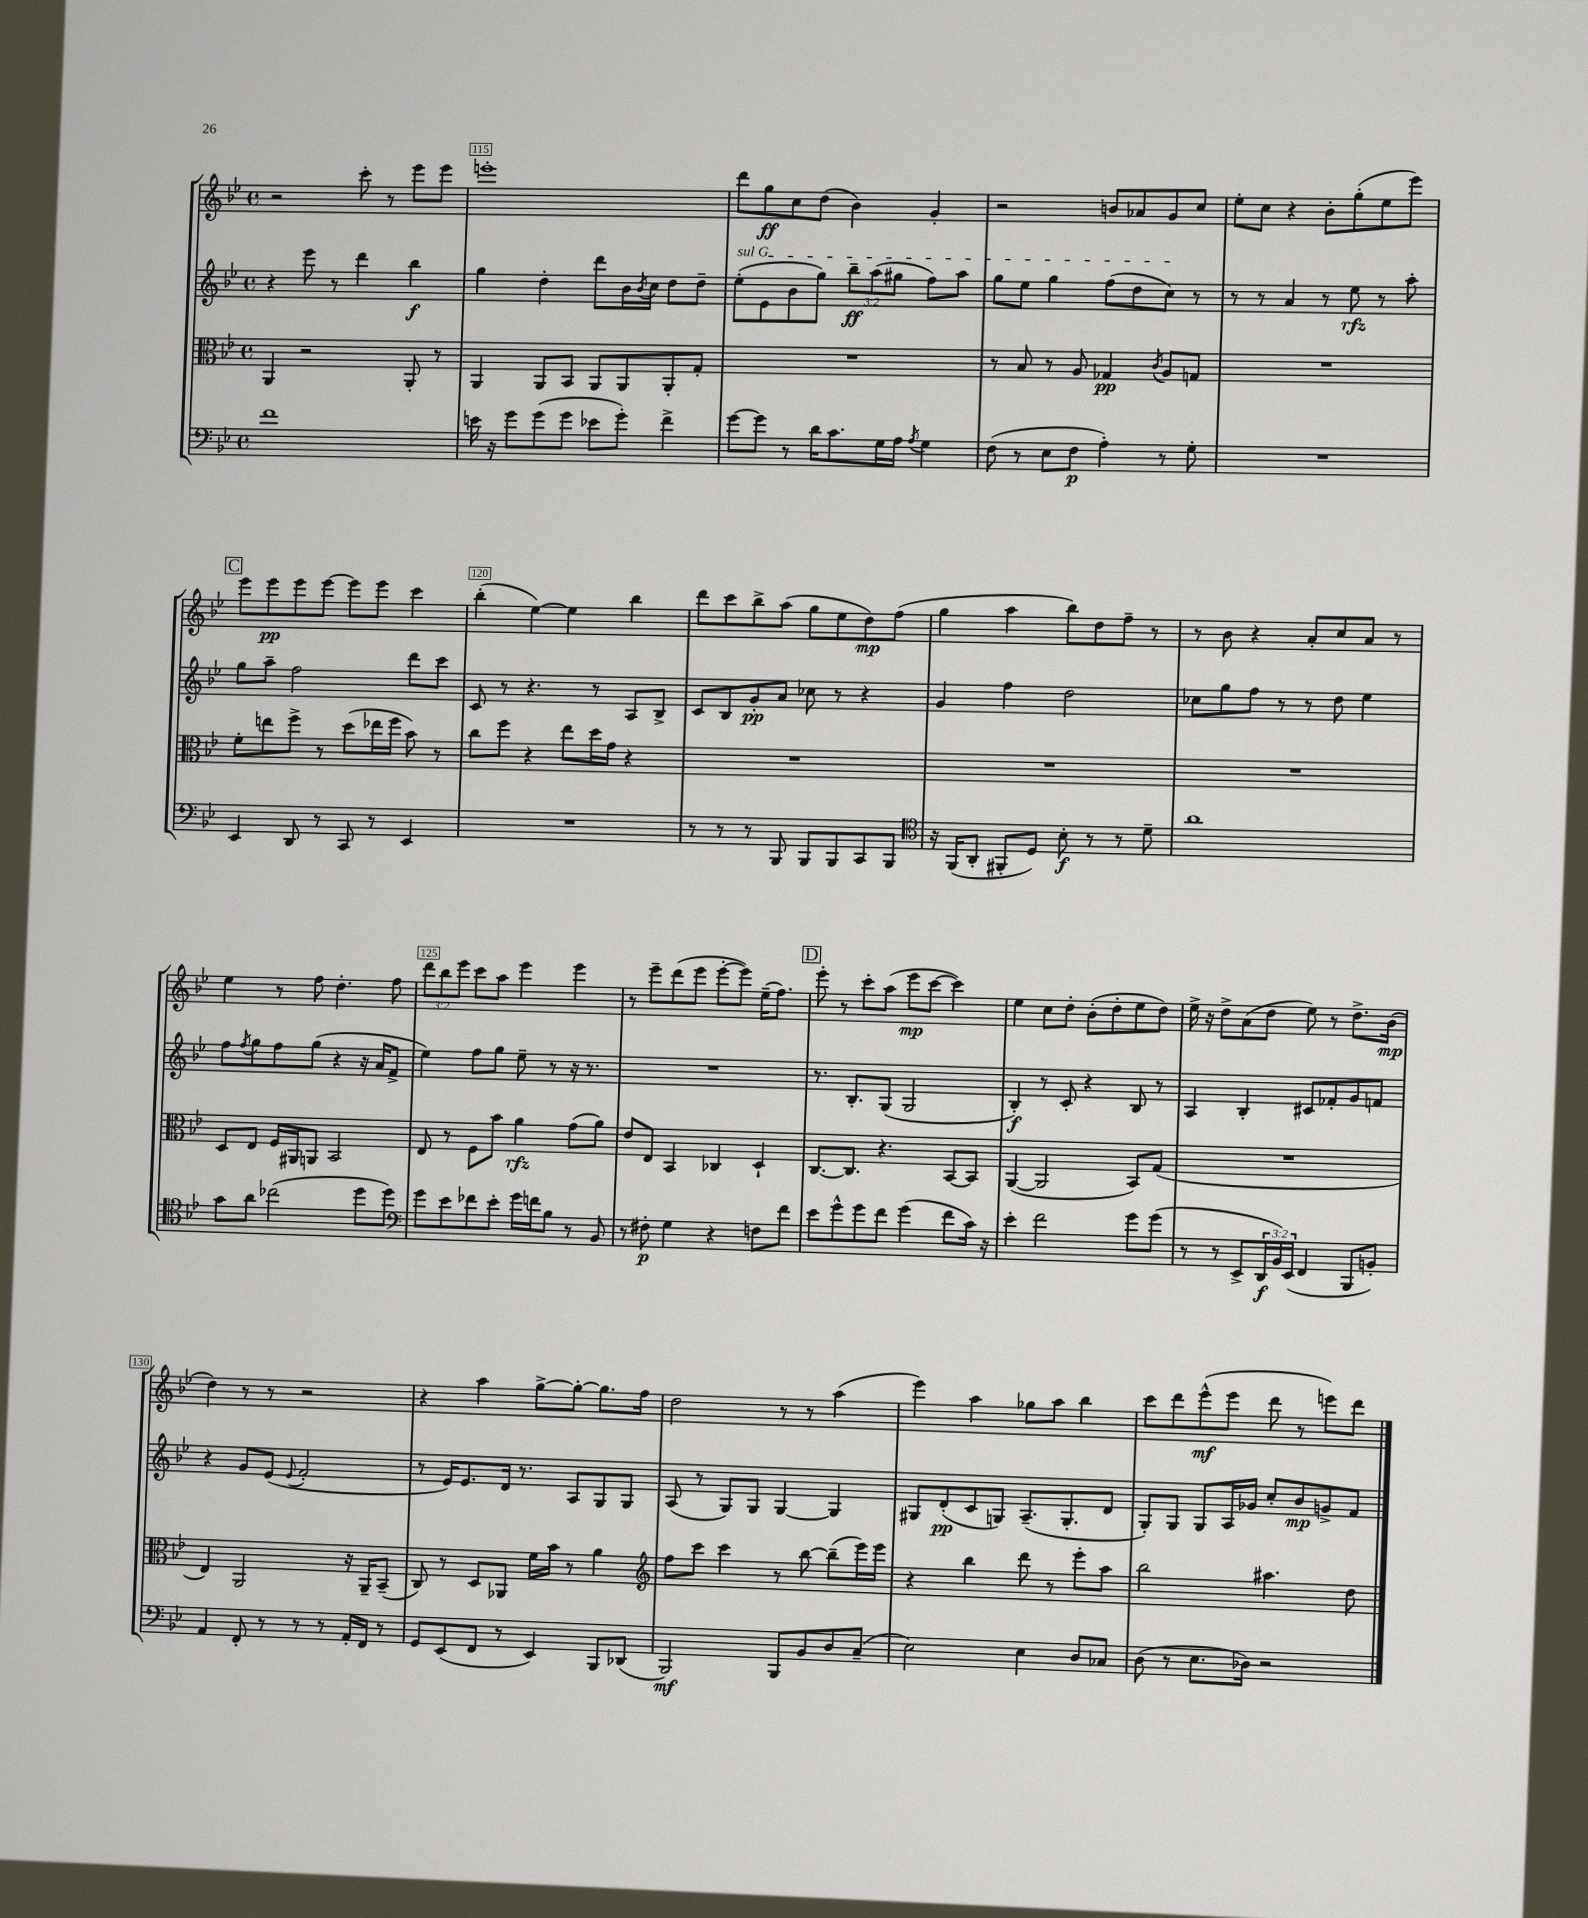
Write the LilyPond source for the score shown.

<<
\new StaffGroup <<
\new Staff = "s0" {
    \clef treble \key bes \major \defaultTimeSignature \time 4/4 \override Staff.TupletNumber.text = #tuplet-number::calc-fraction-text
    r2 c'''8-. r8 ees'''8 ees'''8 |
    e'''1-. |
    d'''8 g''8\ff c''8 d''8( bes'4) g'4-. |
    r2 b'8 aes'8 g'8 c''8 |
    ees''8-. c''8 r4 bes'8-. g''8-.( ees''8 ees'''8) |
    \mark \markup { \box "C" } ees'''8 ees'''8\pp ees'''8 ees'''8~ ees'''8 ees'''8 c'''4 |
    bes''4-.( ees''4~) ees''4 bes''4 |
    d'''8 c'''8 bes''8-> a''8( g''8 ees''8 d''8\mp) f''8( |
    g''4 a''4 bes''8) d''8 f''8-- r8 |
    r8 bes'8 r4 a'8-. c''8 a'8 r8 |
    ees''4 r8 f''8 d''4.-. f''8 |
    \tuplet 3/2 { d'''8 bes''8 ees'''8 } c'''8 a''8 ees'''4 ees'''4 |
    r8 ees'''8-- d'''8( ees'''8 ees'''8~-. ees'''8) ees''16--( f''8.) |
    \mark \markup { \box "D" } ees'''8-. r8 c'''8-. a''8( ees'''8\mp c'''8~ c'''4) |
    ees''4 c''8 d''8-. bes'8-.( d''8-. ees''8 d''8) |
    ees''16-> r16 d''8-> a'8( d''8 ees''8) r8 d''8.-> bes'16\mp( |
    d''4) r8 r8 r2 |
    r4 a''4 g''8~-> g''8~-. g''8. f''16 |
    d''2 r8 r8 a''4( |
    ees'''4) a''4 ges''8 a''8 bes''4 |
    c'''8 d'''8 ees'''8-^\mf( ees'''8 d'''8 r8 e'''8) d'''8 \bar "|." |
}
\new Staff = "s1" {
    \clef treble \key bes \major \defaultTimeSignature \time 4/4 \override Staff.TupletNumber.text = #tuplet-number::calc-fraction-text
    r4 ees'''8 r8 d'''4 bes''4\f |
    g''4 d''4-. d'''8 bes'16 \acciaccatura { bes'8 } c''16 d''8 d''8-- |
    \once \override TextSpanner.bound-details.left.text = \markup { \italic "sul G" } ees''8-.\startTextSpan( ees'8 bes'8 g''8) \tuplet 3/2 { bes''8--\ff a''8( gis''8 } f''8) a''8 |
    g''8 ees''8 g''4 f''8( d''8 c''8\stopTextSpan) r8 |
    r8 r8 a'4 r8 ees''8\rfz r8 a''8-. |
    \mark \markup { \box "C" } g''8 a''8-- f''2 d'''8 c'''8 |
    c'8 r8 r4. r8 a8 bes8-> |
    c'8 bes8 g'8-.\pp a'8 ces''8 r8 r4 |
    g'4 f''4 d''2 |
    ces''8 g''8 f''8 r8 r8 d''8 ees''4 |
    f''8 \acciaccatura { f''8 } g''8 f''8 g''8( r4 r16 a'16 f'8-> |
    ees''4) f''8 g''8 ees''8-- r8 r16 r8. |
    R1 |
    \mark \markup { \box "D" } r8. bes8.-. g8( g2 |
    bes4-.\f) r8 c'8-. r4 bes8 r8 |
    a4 bes4-. cis'8 fes'8-. g'8 f'8 |
    r4 g'8 ees'8( \appoggiatura { ees'8 } f'2-. |
    r8 ees'16) ees'8. d'16 r8. a8 g8 g8 |
    a8( r8 g8) g8 g4~ g4 |
    gis8 d'8-.\pp( c'8 g8) a8.--( g8.-. d'8 |
    g8-.) g8 g8 a16 ges'16 c''8-. bes'8\mp g'8-> f'8 \bar "|." |
}
\new Staff = "s2" {
    \clef alto \key bes \major \defaultTimeSignature \time 4/4
    a,4 r2 a,8-. r8 |
    a,4 a,8 bes,8 a,8 a,8 a,8-. g8-. |
    R1 |
    r8 bes8 r8 a8 ges4\pp \acciaccatura { c'8 } a8 g8 |
    R1 |
    \mark \markup { \box "C" } f'8-. e''8 f''8-> r8 d''8( ees''16 f''16 bes'8) r8 |
    c''8 f''8 r4 ees''8 d''16 g'16 r4 |
    R1 |
    R1 |
    R1 |
    d8 ees8 f16 ais,16 a,8 bes,2 |
    ees8 r8 f8 bes'8 a'4\rfz g'8( a'8) |
    ees'8 ees8 bes,4 ces4 d4-! |
    \mark \markup { \box "D" } c8.~ c8. r4. bes,8~ bes,8 |
    a,4~( a,2 bes,8) g8( |
    R1 |
    ees4) a,2 r16 a,16-- bes,8--( |
    c8) r8 d8 aes,8 f'16 bes'16 r8 a'4 |
    \clef treble f''8 c'''8 c'''4 r8 bes''8~ bes''8--( ees'''16) ees'''16 |
    r4 bes''4 d'''8 r8 ees'''8-. a''8 |
    bes''2 ais''4. d''8 \bar "|." |
}
\new Staff = "s3" {
    \clef bass \key bes \major \defaultTimeSignature \time 4/4 \override Staff.TupletNumber.text = #tuplet-number::calc-fraction-text
    f'1 |
    e'16 r16 g'8 g'8( g'8 ees'8 g'8-.) f'4-> |
    g'8~ g'8 r8 d'16 c'8. g16 a16 \acciaccatura { a8 } g4 |
    f8( r8 ees8 f8\p a4-.) r8 g8-. |
    R1 |
    \mark \markup { \box "C" } ees,4 d,8 r8 c,8 r8 ees,4 |
    R1 |
    r8 r8 r8 bes,,8 bes,,8 bes,,8 c,8 bes,,8 |
    \clef tenor r16 f,16( a,8-. fis,8-. d8) bes8-.\f r8 r8 d'8-- |
    a'1 |
    g'8 a'8 ces''2( d''8 d''8) |
    \clef bass g'8 ees'8 fes'8 ees'8-. g'16 f'16 bes8 r8 bes,8 |
    r8 fis8-.\p g4 r4 f8 f'8 |
    \mark \markup { \box "D" } ees'8 g'8-^ g'8 f'8 g'4( f'8 c'16) r16 |
    ees'4-. f'2 g'8 g'8( |
    r8 r8 ees,8-> \tuplet 3/2 { d,16\f bes,16) ees,16( } f,4 bes,,8 b,8-.) |
    a,4 f,8-. r8 r8 r8 a,16-. f,16 r8 |
    g,8 ees,8( f,8 r8 ees,4) bes,,8 des,8( |
    bes,,2\mf) bes,,8 bes,8 d8 c8--( |
    ees2) ees4 d8 ces8 |
    d8( r8 ees8. des16) r2 \bar "|." |
}
>>
>>
\layout { \context { \Score currentBarNumber = #114 \override BarNumber.break-visibility = ##(#f #t #t) barNumberVisibility = #(every-nth-bar-number-visible 5) \override BarNumber.stencil = #(make-stencil-boxer 0.1 0.3 ly:text-interface::print) } }
